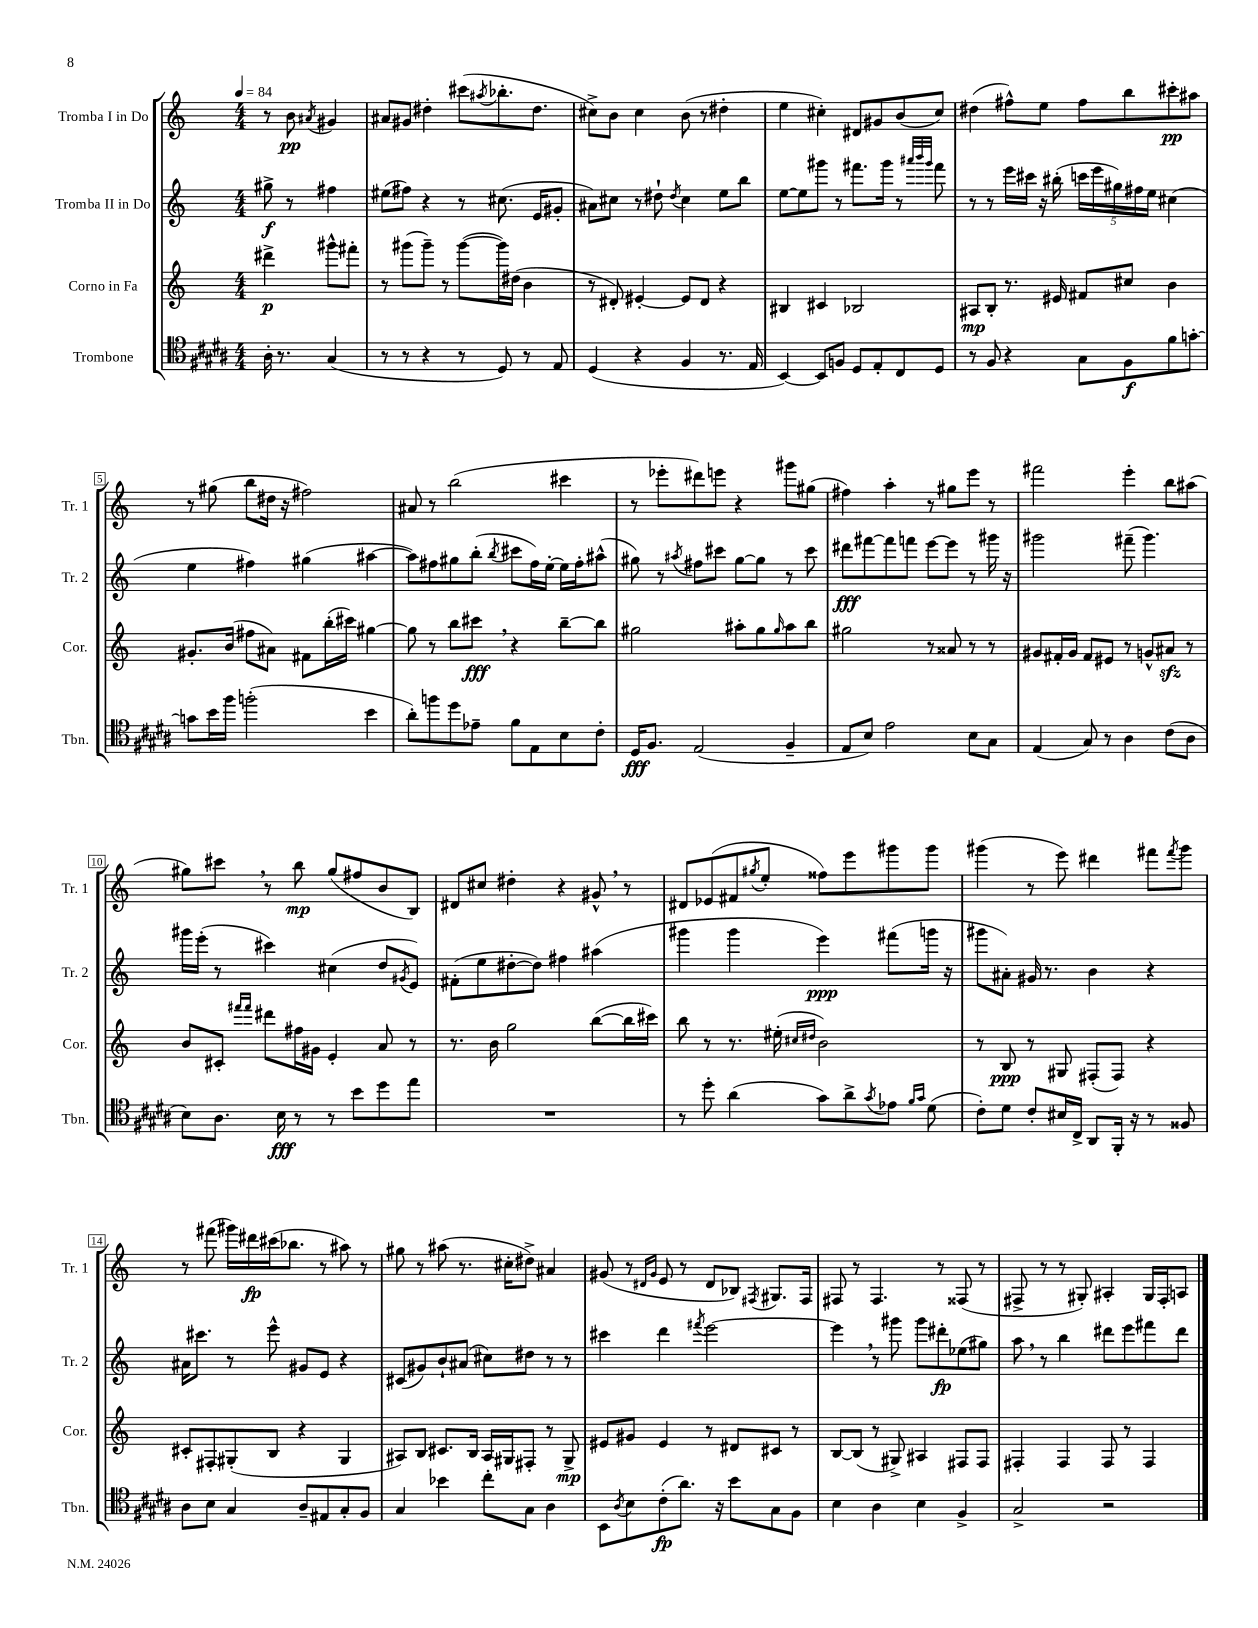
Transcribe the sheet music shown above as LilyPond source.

<<
\new StaffGroup <<
\new Staff = "s0" \with { instrumentName = "Tromba I in Do" shortInstrumentName = "Tr. 1" } {
    \clef treble \key c \major \numericTimeSignature \time 4/4 \partial 2 \tempo 4 = 84
    r8 b'8\pp \acciaccatura { ais'8 } gis'4 |
    ais'8 gis'8 dis''4-. cis'''8( \acciaccatura { ais''8 } bes''8.-. dis''8. |
    cis''8->) b'8 cis''4 b'8( r8 dis''4-. |
    e''4 cis''4-.) dis'8 gis'8 b'8( cis''8) |
    dis''4( fis''8-^) e''8 fis''8 b''8 cis'''8-.\pp ais''8 |
    r8 gis''8( b''8 dis''16 r16 fis''2) |
    ais'8 r8 b''2( cis'''4 |
    r8 ees'''8-. dis'''8) e'''8 r4 gis'''8 gis''8( |
    fis''4) a''4-. r8 gis''8 e'''8 r8 |
    fis'''2 e'''4-. b''8 ais''8( |
    gis''8) cis'''8 \breathe r8 b''8\mp gis''8( fis''8 b'8 b8) |
    dis'8 cis''8 dis''4-. r4 gis'8-^ \breathe r8 |
    dis'8 ees'8( fis'8 \acciaccatura { gis''8 } e''8-. fisis''8) e'''8 gis'''8 gis'''8 |
    gis'''4( r8 e'''8) dis'''4 fis'''8 \acciaccatura { fis'''8 } gis'''8 |
    r8 fis'''8( gis'''16) dis'''16\fp cis'''16( bes''8. r8 ais''8) r8 |
    gis''8 r8 ais''8( r8. cis''16-. dis''8->) ais'4 |
    gis'8( r8 \grace { dis'16 gis'16 } e'8 r8 dis'8 bes8) \acciaccatura { fis8 } gis8. fis16 |
    fis8 r8 fis4. r8 fisis8( r8 |
    fis8-> r8 r8 gis8-.) ais4-. gis16 fis16-. a8 \bar "|." |
}
\new Staff = "s1" \with { instrumentName = "Tromba II in Do" shortInstrumentName = "Tr. 2" } {
    \clef treble \key c \major \numericTimeSignature \time 4/4 \partial 2
    gis''8->\f r8 fis''4 |
    eis''8( fis''8) r4 r8 cis''8.( e'16 gis'8-. |
    ais'8) cis''8 r8 dis''8-! \acciaccatura { dis''8 } cis''4 e''8 b''8 |
    e''8~ e''8 gis'''8 r8 fis'''8. gis'''16 r8 \grace { ais'''32 b'''32 gis'''32 } fis'''8 |
    r8 r8 e'''16 cis'''16 r16 bis''16-.( \tuplet 5/4 { c'''16 e'''16 gis''16) fis''16 e''16 } cis''4( |
    e''4 fis''4) gis''4( ais''4~ |
    ais''8) fis''8 gis''8 b''8-.( \acciaccatura { b''8 } cis'''8 fis''16) e''16~-. e''16 fis''16-. ais''8-^( |
    gis''8) r8 \acciaccatura { ais''8 } fis''8 cis'''8 gis''8~ gis''8 r8 cis'''8 |
    dis'''8\fff fis'''8~ fis'''8 f'''8 e'''8~ e'''8 r8 gis'''16 r16 |
    gis'''2 fis'''8--( gis'''4.) |
    gis'''16 e'''16-.( r8 cis'''4) cis''4( d''8 \acciaccatura { gis'8 } e'8) |
    fis'8-.( e''8 dis''8~-. dis''8) fis''4 ais''4( |
    gis'''4 gis'''4 e'''4\ppp) fis'''8( g'''16 r16 |
    gis'''8 ais'8-.) gis'16 r8. b'4 r4 |
    ais'16 cis'''8. r8 e'''8-^ gis'8 e'8 r4 |
    cis'8( gis'8) b'8-! ais'8( cis''8) dis''8 r8 r8 |
    cis'''4 d'''4 \acciaccatura { fis'''8 } e'''2~ |
    e'''4 \breathe r8 gis'''8 gis'''8 dis'''8-.\fp ees''8( gis''8) |
    a''8 \breathe r8 b''4 dis'''8 e'''8 fis'''8 dis'''8 \bar "|." |
}
\new Staff = "s2" \with { instrumentName = "Corno in Fa" shortInstrumentName = "Cor." } {
    \clef treble \key c \major \numericTimeSignature \time 4/4 \partial 2
    dis'''4->\p gis'''8-^ fis'''8-. |
    r8 gis'''8( gis'''8--) r8 gis'''8~( gis'''16) dis''16( b'4 |
    r8 dis'8-.) eis'4~-. eis'8 dis'8 r4 |
    bis4 cis'4 bes2 |
    ais8\mp b8-. r8. eis'16 fis'8 cis''8 b'4 |
    gis'8.-. b'16( fis''8 ais'8) fis'8 b''16-.( cis'''16) gis''4~ |
    gis''8 r8 b''8 cis'''8\fff \breathe r4 b''8~-- b''8 |
    gis''2 ais''8-. gis''8 \grace { gis''16 } ais''8 b''8 |
    gis''2 r8 aisis'8 r8 r8 |
    gis'8 fis'16-. gis'16 fis'8 eis'8 r8 g'8-^ ais'8\sfz r8 |
    b'8 cis'8-. \grace { fis'''16 fis'''16 } dis'''8 fis''16 gis'16 e'4-. a'8 r8 |
    r8. b'16 g''2 b''8~( b''16 cis'''16) |
    b''8 r8 r8. eis''16-.( \grace { cis''16 dis''16 } b'2) |
    r8 b8\ppp r8 gis8 fis8-.( fis8) r4 |
    cis'8-. fis8-. gis8-.( b8 r4 gis4 |
    ais8) b8 cis'8. b16 ais16 gis16 fis8-. r8 gis8->\mp |
    eis'8 gis'8 eis'4 r8 dis'8 cis'8 r8 |
    b8~ b8( r8 gis8->) ais4 fis8 fis8 |
    fis4-. fis4 fis8 r8 fis4 \bar "|." |
}
\new Staff = "s3" \with { instrumentName = "Trombone" shortInstrumentName = "Tbn." } {
    \clef tenor \key b \major \numericTimeSignature \time 4/4 \partial 2
    ais16-. r8. gis4( |
    r8 r8 r4 r8 dis8) r8 e8 |
    dis4( r4 fis4 r8. e16 |
    b,4~) b,8 f8 dis8 e8-. cis8 dis8 |
    r8 fis8 r4 gis8 fis8\f fis'8 g'8~-. |
    g'8 b'16 fis''16 f''2-.( b'4 |
    ais'8-.) f''8 dis''8 ees'8-- fis'8 e8 b8 cis'8-. |
    dis16\fff fis8. e2( fis4-- |
    e8 b8) e'2 b8 gis8 |
    e4( gis8) r8 ais4 cis'8( ais8 |
    b8) ais8. b16\fff r8 r8 b'8 dis''8 e''8 |
    R1 |
    r8 dis''8-. ais'4( gis'8) ais'8-> \acciaccatura { gis'8 } ees'8 \grace { fis'16 gis'16 } dis'8( |
    cis'8-.) dis'8 cis'8-. bis16 cis16-> ais,8 fis,16-. r16 r8 fisis8 |
    ais8 b8 gis4 ais8-- eis8 gis8-. fis8 |
    gis4 bes'4 cis''8-. gis8 ais4 |
    b,8 \acciaccatura { ais8 } b8 cis'8-.\fp( ais'8.) r16 b'8 gis8 fis8 |
    b4 ais4 b4 fis4-> |
    gis2-> r2 \bar "|." |
}
>>
>>
\layout { \context { \Score \override BarNumber.stencil = #(make-stencil-boxer 0.1 0.3 ly:text-interface::print) } }
